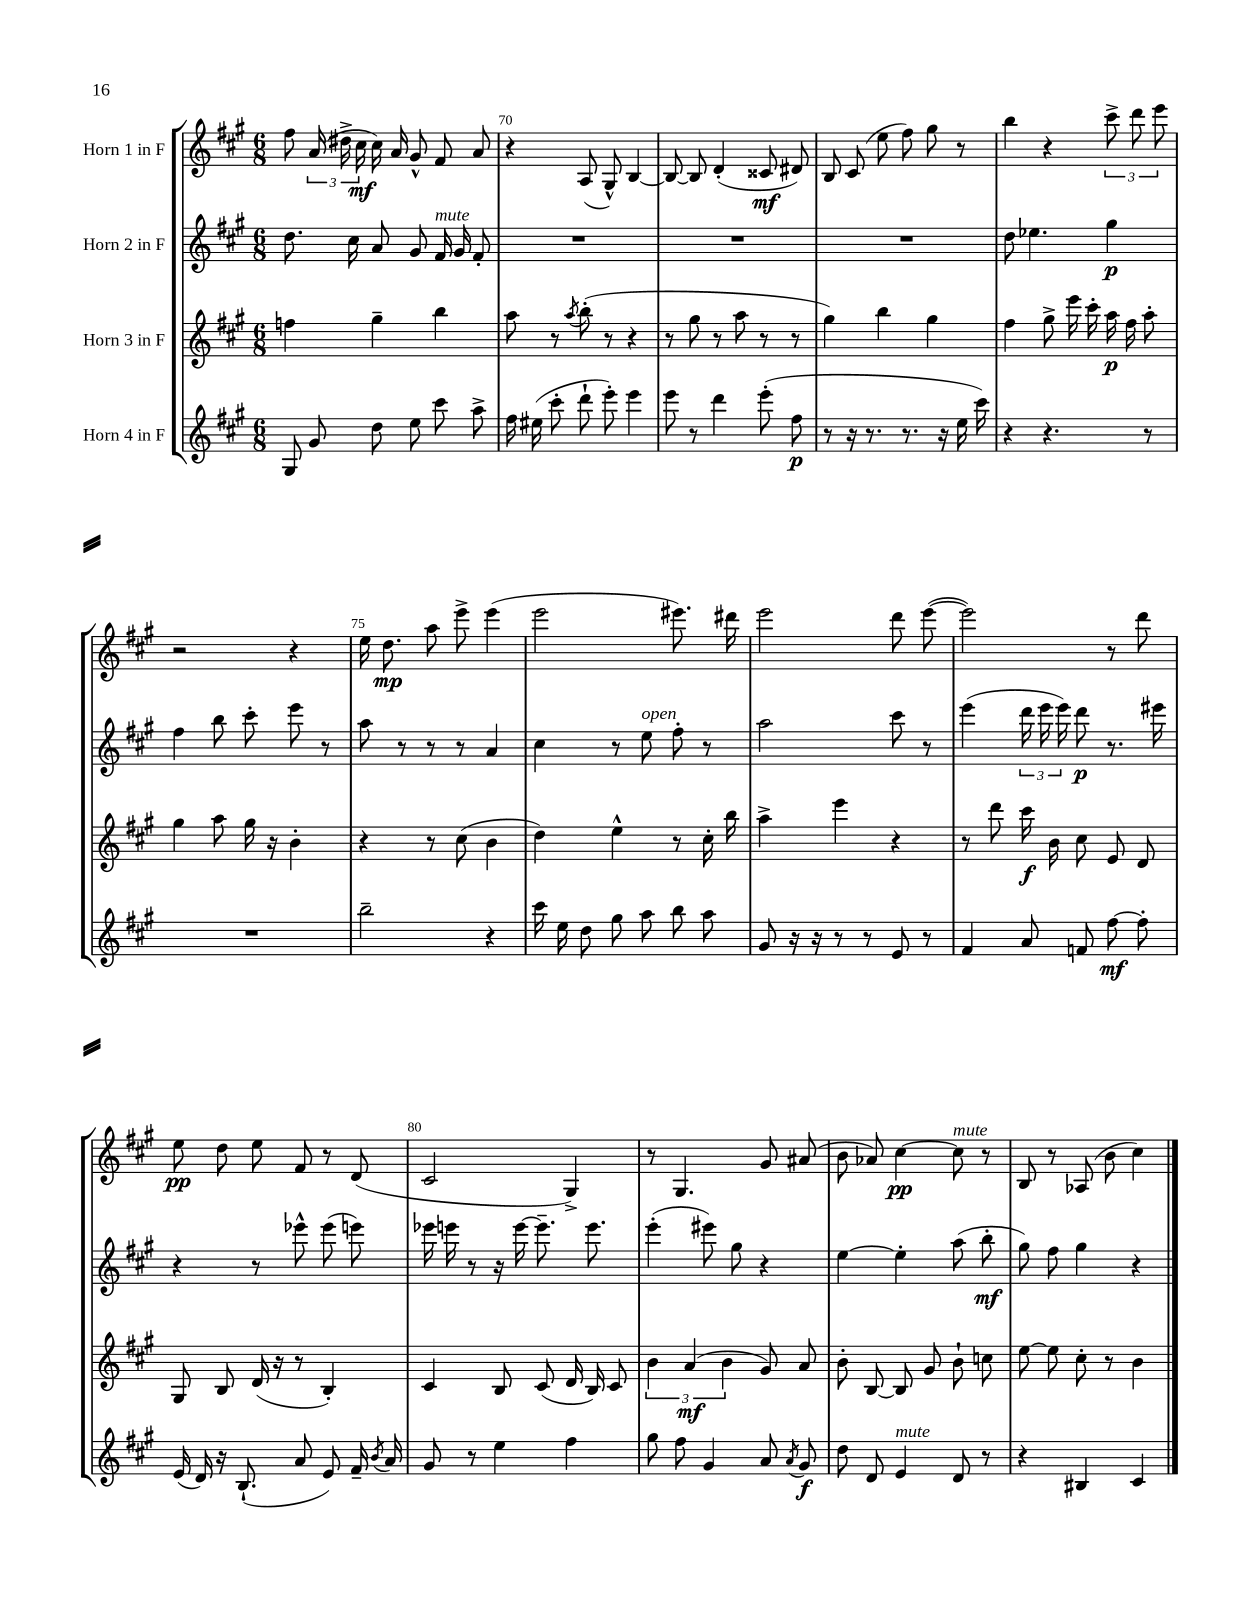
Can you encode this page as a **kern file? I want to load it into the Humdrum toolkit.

**kern	**kern	**kern	**kern
*staff4	*staff3	*staff2	*staff1
*clefG2	*clefG2	*clefG2	*clefG2
*k[f#c#g#]	*k[f#c#g#]	*k[f#c#g#]	*k[f#c#g#]
*M6/8	*M6/8	*M6/8	*M6/8
8G#/	4ff\	8.dd\	8ff#\
8g#/	.	.	(24a/
.	.	.	24dd#^\
.	.	16cc#\	.
.	.	.	24cc#\
8dd\	4gg#~\	8a/	16cc#\)
.	.	.	16a/
8ee\	.	8g#/	8g#^^/
8ccc#\	4bb\	16f#/	8f#/
.	.	16g#/	.
8aa^\	.	8f#'/	8a/
=	=	=	=
16ff#\	8aa\	2.r	4r
(16ee#\	.	.	.
8ccc#'\	8r	.	.
.	8qaa/	.	.
8ddd`\	(8bb'\	.	(8A/
8eee'\)	8r	.	8G#^^/)
4eee\	4r	.	[4B/
=	=	=	=
8eee\	8r	2.r	8B/_
8r	8gg#\	.	8B/]
4ddd\	8r	.	(4d'/
.	8aa\	.	.
(8eee'\	8r	.	8c##/
8ff#\	8r	.	8d#/)
=	=	=	=
8r	4gg#\)	2.r	8B/
16r	.	.	(8c#/
8.r	.	.	.
.	4bb\	.	8ee\
8.r	.	.	8ff#\)
.	4gg#\	.	8gg#\
16r	.	.	.
16ee\	.	.	8r
16ccc#\)	.	.	.
=	=	=	=
4r	4ff#\	8dd\	4bb\
.	.	4.ee-\	.
4.r	8gg#^\	.	4r
.	16eee\	.	.
.	16ccc#'\	.	.
.	16aa\	4gg#\	12ccc#^\
.	16ff#\	.	.
.	.	.	12ddd\
8r	8aa'\	.	.
.	.	.	12eee\
=	=	=	=
2.r	4gg#\	4ff#\	2r
.	8aa\	8bb\	.
.	16gg#\	8ccc#'\	.
.	16r	.	.
.	4b'\	8eee\	4r
.	.	8r	.
=	=	=	=
2bb~\	4r	8aa\	16ee\
.	.	.	8.dd\
.	.	8r	.
.	8r	8r	8aa\
.	(8cc#\	8r	8eee^\
4r	4b\	4a/	(4eee\
=	=	=	=
16ccc#\	4dd\)	4cc#\	2eee\
16ee\	.	.	.
8dd\	.	.	.
8gg#\	4ee^^\	8r	.
8aa\	.	8ee\	.
8bb\	8r	8ff#'\	8.eee#\)
8aa\	16cc#'\	8r	.
.	16bb\	.	16ddd#\
=	=	=	=
8g#/	4aa^\	2aa\	2eee\
16r	.	.	.
16r	.	.	.
8r	4eee\	.	.
8r	.	.	.
8e/	4r	8ccc#\	8ddd\
8r	.	8r	([8eee\
=	=	=	=
4f#/	8r	(4eee\	2eee\])
.	8ddd\	.	.
8a/	16ccc#\	24ddd\	.
.	.	24eee\	.
.	16b\	.	.
.	.	24eee\)	.
8f/	8cc#\	8ddd\	.
[8ff#\	8e/	8.r	8r
8ff#'\]	8d/	.	8ddd\
.	.	16eee#\	.
=	=	=	=
(16e/	8G#/	4r	8ee\
16d/)	.	.	.
16r	8B/	.	8dd\
(8.B`/	.	.	.
.	(16d/	8r	8ee\
.	16r	.	.
8a/	8r	8eee-^^\	8f#/
8e/)	4B'/)	(8eee-\	8r
16f#~/	.	8eee\)	(8d/
8qb/	.	.	.
16a/	.	.	.
=	=	=	=
8g#/	4c#/	16eee-\	2c#/
.	.	16eee\	.
8r	.	8r	.
4ee\	8B/	16r	.
.	.	[16eee\	.
.	(8c#/	8.eee~\]	.
4ff#\	16d/	.	4G#^/)
.	16B/)	8.eee\	.
.	8c#/	.	.
=	=	=	=
8gg#\	6b\	(4eee'\	8r
8ff#\	.	.	4.G#/
.	(6a/	.	.
4g#/	.	8eee#\)	.
.	6b\	.	.
.	.	8gg#\	.
8a/	8g#/)	4r	8g#/
8qa/	.	.	.
8g#/	8a/	.	(8a#/
=	=	=	=
8dd\	8b'\	[4ee\	8b\
8d/	[8B/	.	8a-/)
4e/	8B/]	4ee'\]	[4cc#\
.	8g#/	.	.
8d/	8b`\	(8aa\	8cc#\]
8r	8cc\	8bb'\	8r
=	=	=	=
4r	[8ee\	8gg#\)	8B/
.	8ee\]	8ff#\	8r
4B#/	8cc#'\	4gg#\	(8A-/
.	8r	.	8b\
4c#/	4b\	4r	4cc#\)
==	==	==	==
*-	*-	*-	*-
